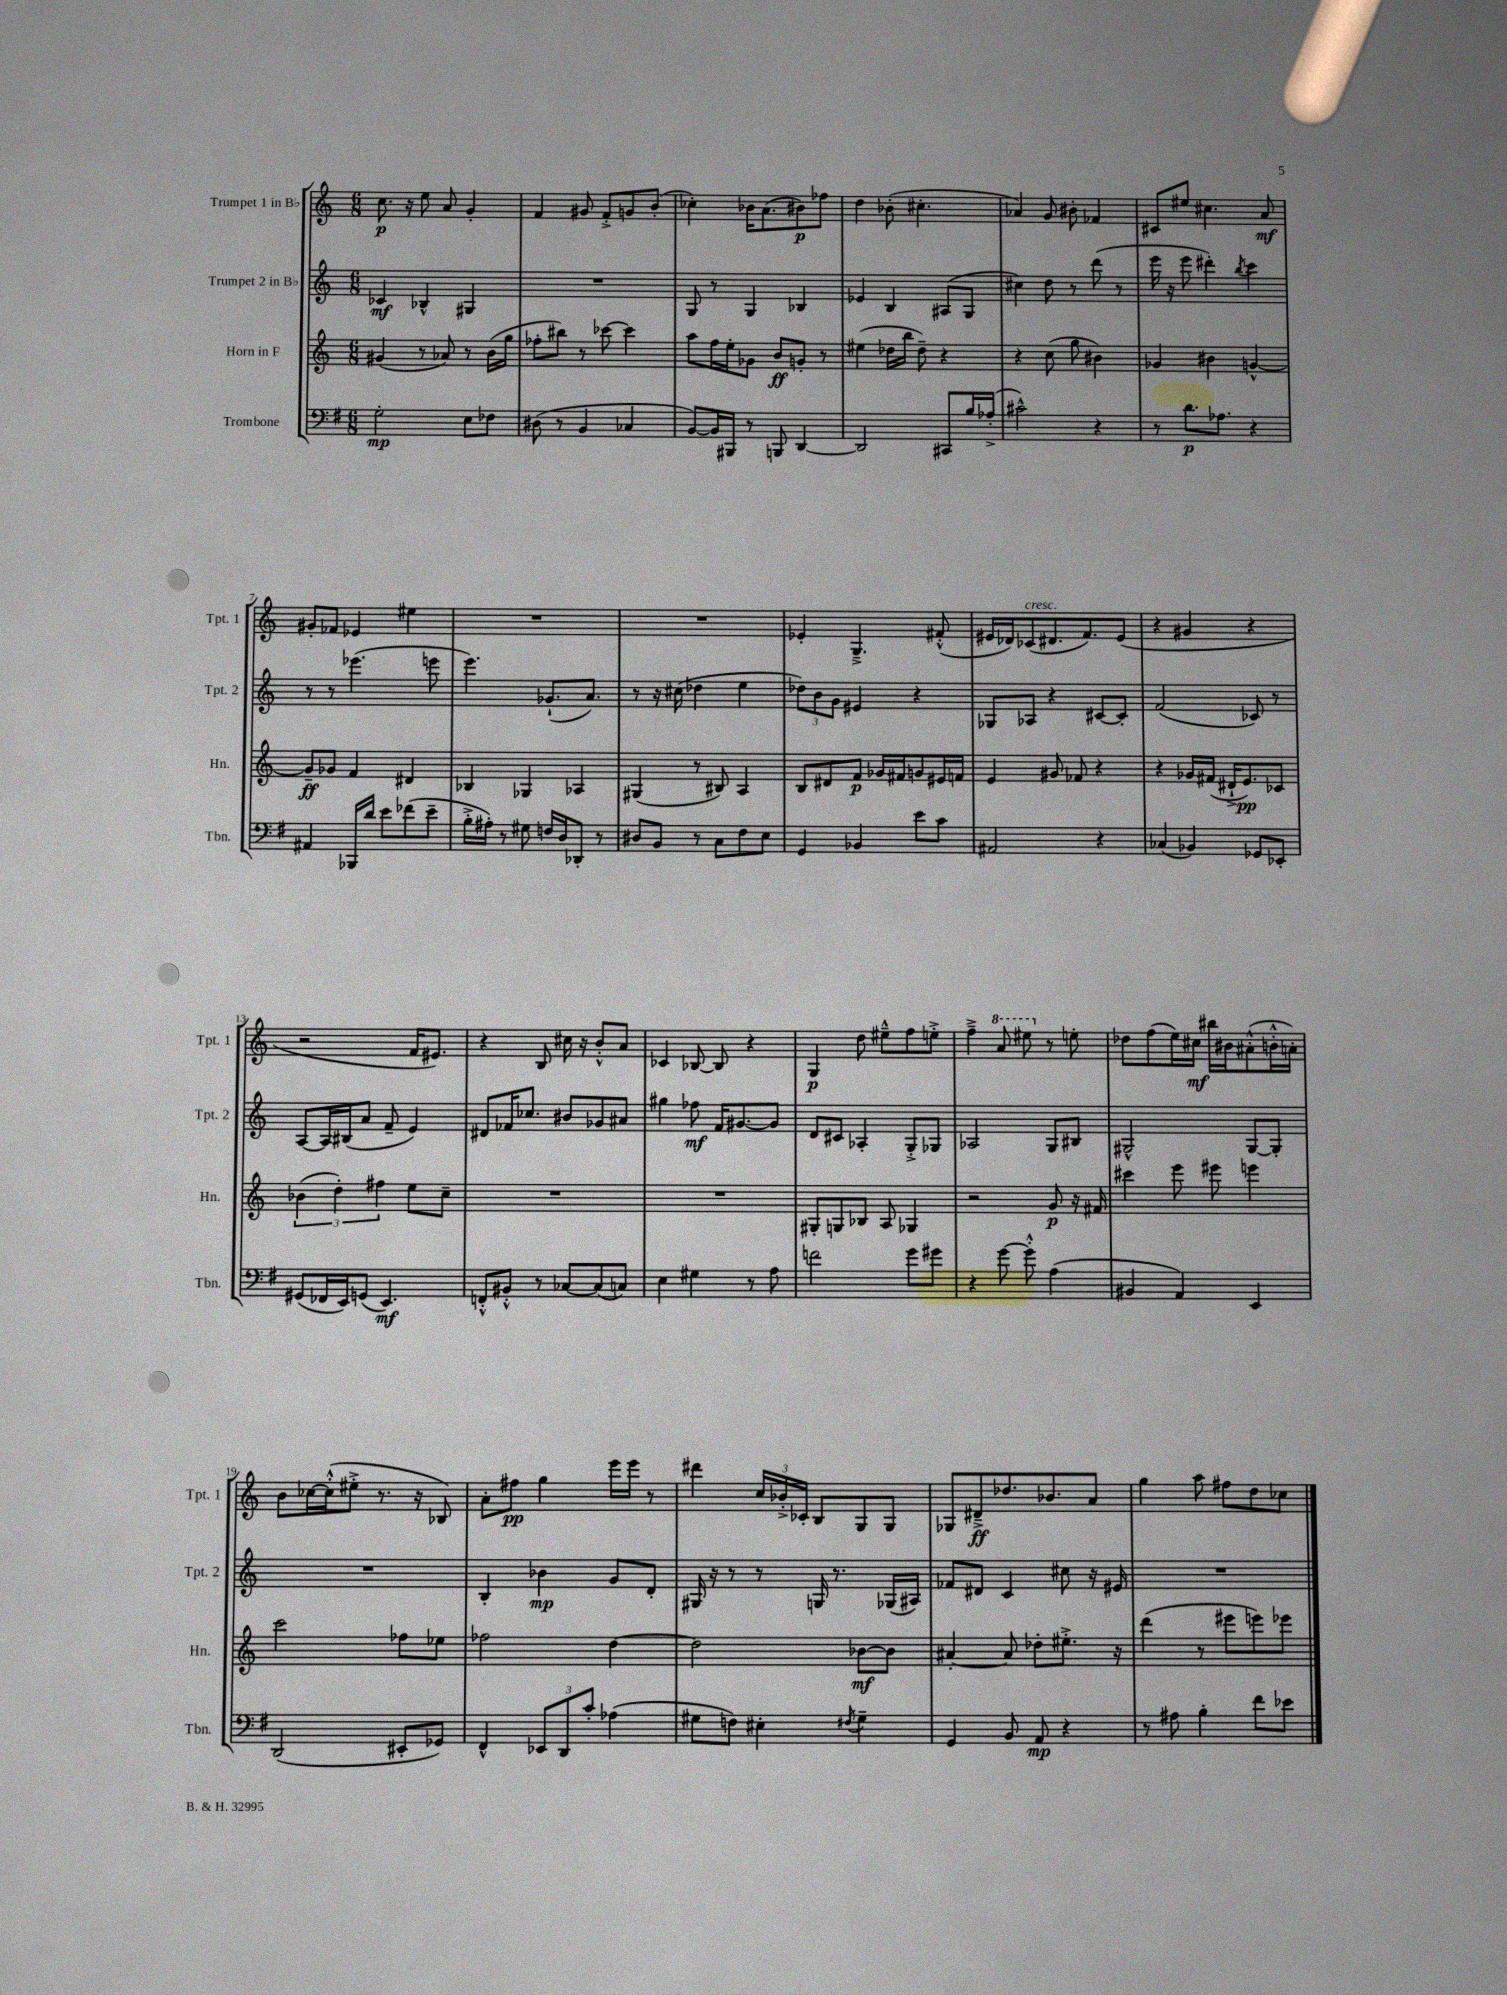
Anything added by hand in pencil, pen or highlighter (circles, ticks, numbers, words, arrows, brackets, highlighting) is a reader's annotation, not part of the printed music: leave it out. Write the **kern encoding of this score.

**kern	**kern	**kern	**kern
*staff4	*staff3	*staff2	*staff1
*clefF4	*clefG2	*clefG2	*clefG2
*k[f#]	*k[]	*k[]	*k[]
*M6/8	*M6/8	*M6/8	*M6/8
2G'	(4g#	4c-	8.cc
.	.	.	16r
.	8r	4B-^^	8ee
.	8a-)	.	8a
8E	8r	4G#	4g'
8F-	(16b	.	.
.	16gg	.	.
=	=	=	=
(8D#	8ff-'	2.r	4f
8r	8bb#)	.	.
4BB	8r	.	8g#
.	[8ccc-	.	8f'^
4C-	4ccc-]	.	8g
.	.	.	(8b'
=	=	=	=
[8BB)	8aa	8G	4cc-')
16BB]	16ff	8r	.
16BBB#	16ee'	.	.
8r	8g-	4G	16b-
.	.	.	(8.a
8BBB	8b	.	.
[4DD	8g'	4B-	8b#)
.	8r	.	8ff-
=	=	=	=
2DD]	(4ee#	4e-	4dd
.	16dd-	4B	(8b-'
.	16bb	.	.
.	8dd-~)	.	4.cc#'
8CC#	4r	(8A#	.
16B	.	8G	.
(16A-'^	.	.	.
=	=	=	=
2c#^^)	4r	4cc#)	4a-)
.	(8cc	8dd	8g
.	8gg	8r	8b#'
4r	4b#)	(8ddd	4f-
.	.	8r	.
=	=	=	=
8r	4g-	16eee	8c#
.	.	16r	.
8.d	.	8eee	8ee#
.	4b#	4ddd#')	4.cc#
8.A-	.	.	.
.	.	8qbb	.
4r	[4g^^	4ccc	.
.	.	.	8a
=	=	=	=
4AA#	8g~]	8r	8g#'
.	8g-	8r	8f-
16BBB-	4f	(4.eee-	4e-
16d	.	.	.
8e	.	.	.
(8f-	4d#	.	4ee#
8e~	.	8eee	.
=	=	=	=
16B'^	4B-	4.eee)	2.r
16A#')	.	.	.
8r	.	.	.
8G#	4G-	.	.
16F	.	(8.g-`	.
16D	.	.	.
8DD-'	4A-	.	.
.	.	8.a)	.
8r	.	.	.
=	=	=	=
8D#	(4G#	8r	2.r
8BB	.	16r	.
.	.	(16cc#	.
8r	8r	4dd-	.
8C	8B#)	.	.
8F#	4A	4ee	.
8E	.	.	.
=	=	=	=
4GG	8B	12dd-)	4e-'
.	.	12b	.
.	8d#	.	.
.	.	12g	.
4BB-	8f	4e#	4.G~^
.	16g-	.	.
.	16f#	.	.
8e	8g	4r	.
8c	16e#	.	(8f#'^^
.	16f	.	.
=	=	=	=
2AA#	4e	8G-	16e#
.	.	.	16d-)
.	.	8A-	(8c-
.	8g#	4r	8.d#
.	8f-	.	.
.	.	.	8.f)
4r	4r	[8c#	.
.	.	8c#']	(8e#
=	=	=	=
(4C-	4r	(2f	4r
4BB-)	16g-	.	4g#
.	(16f#	.	.
.	16d#`^	.	.
.	8.e)	.	.
8GG-	.	8c-)	4r
8EE-'	8c-	8r	.
=	=	=	=
(8GG#	(6b-	[8A	2r
16FF-	.	16A]	.
.	6dd')	.	.
16EE)	.	(16B#	.
(8GG	.	8a	.
.	6ff#	.	.
4.EE)	.	8f~	.
.	8ee	4e)	16f
.	.	.	8.e#)
.	8cc~	.	.
=	=	=	=
8FF'^^	2.r	8d#	4r
8BB#'^^	.	16f-	.
.	.	8.cc-	.
8r	.	.	8B
[8C-	.	8b#	16cc#
.	.	.	16r
(8C-]	.	8g-	8b'^^
8C)	.	8a#	8a
=	=	=	=
4E	2.r	4gg#	4c-
4G#	.	8ff-	[8B-
.	.	16f	8B-]
.	.	[8.g#	.
8r	.	.	4r
8A	.	8g#]	.
=	=	=	=
2f	8G#'	8d	4G
.	8G	8c#	.
.	8B-	4A-'	8dd
.	8A	.	8ee#~^^
8g	4G-	8G'^	8ff
8g#	.	8G-	8ee'^
=	=	=	=
4r	2r	2A-	4ff~^
[8g	.	.	8aa
8g'^^]	.	.	8eee#
(4A	8g	8G	8r
.	16r	8B#	8ee'
.	16f#	.	.
=	=	=	=
4BB#	4ccc#	2G#^^	8dd-
.	.	.	(8ff
4AA)	8eee	.	16ee)
.	.	.	16cc#
.	8eee#	.	16bb#
.	.	.	16b#
4EE	4eee	[8G#	(8a#'^^
.	.	8G#']	16b'^^
.	.	.	16a')
=	=	=	=
(2DD	2ccc	2.r	8b
.	.	.	[16cc-
.	.	.	(16cc-'^^]
.	.	.	8ee#'^
.	.	.	8.r
8EE#'	8ff-	.	.
.	.	.	16r
8GG-)	8ee-	.	8B-)
=	=	=	=
4FF#^^	2ff-	4B'	8a'
.	.	.	8ff#
12EE-	.	4b-	4gg
12DD	.	.	.
12c'	.	.	.
(4A-	[4dd	8g	16eee
.	.	.	16eee
.	.	8d'	8r
=	=	=	=
8G#	2dd]	16G#	4ddd#
.	.	16r	.
8F)	.	8r	.
4E#'	.	8r	24cc
.	.	.	24b-'^
.	.	.	24c-'
.	.	16G	8B
.	.	8.r	.
8qF#	.	.	.
4G#~	[8b-	.	8G
.	8b-]	(16G-	8G
.	.	16A#)	.
=	=	=	=
4GG	[4a#'	8f-	8G-
.	.	8d#	8d#~^
8BB	8a#]	4c	8.dd-
8AA	8dd-'	.	.
.	.	.	8.b-
4r	8.ee#'^	8cc#	.
.	.	16r	8a
.	16r	16e#	.
=	=	=	=
8r	(4ddd	2.r	4gg
8A#	.	.	.
4B'	8r	.	8aa
.	8eee#	.	8ff#
8f#	8eee)	.	8dd
8e-	8eee-	.	8cc-
==	==	==	==
*-	*-	*-	*-
